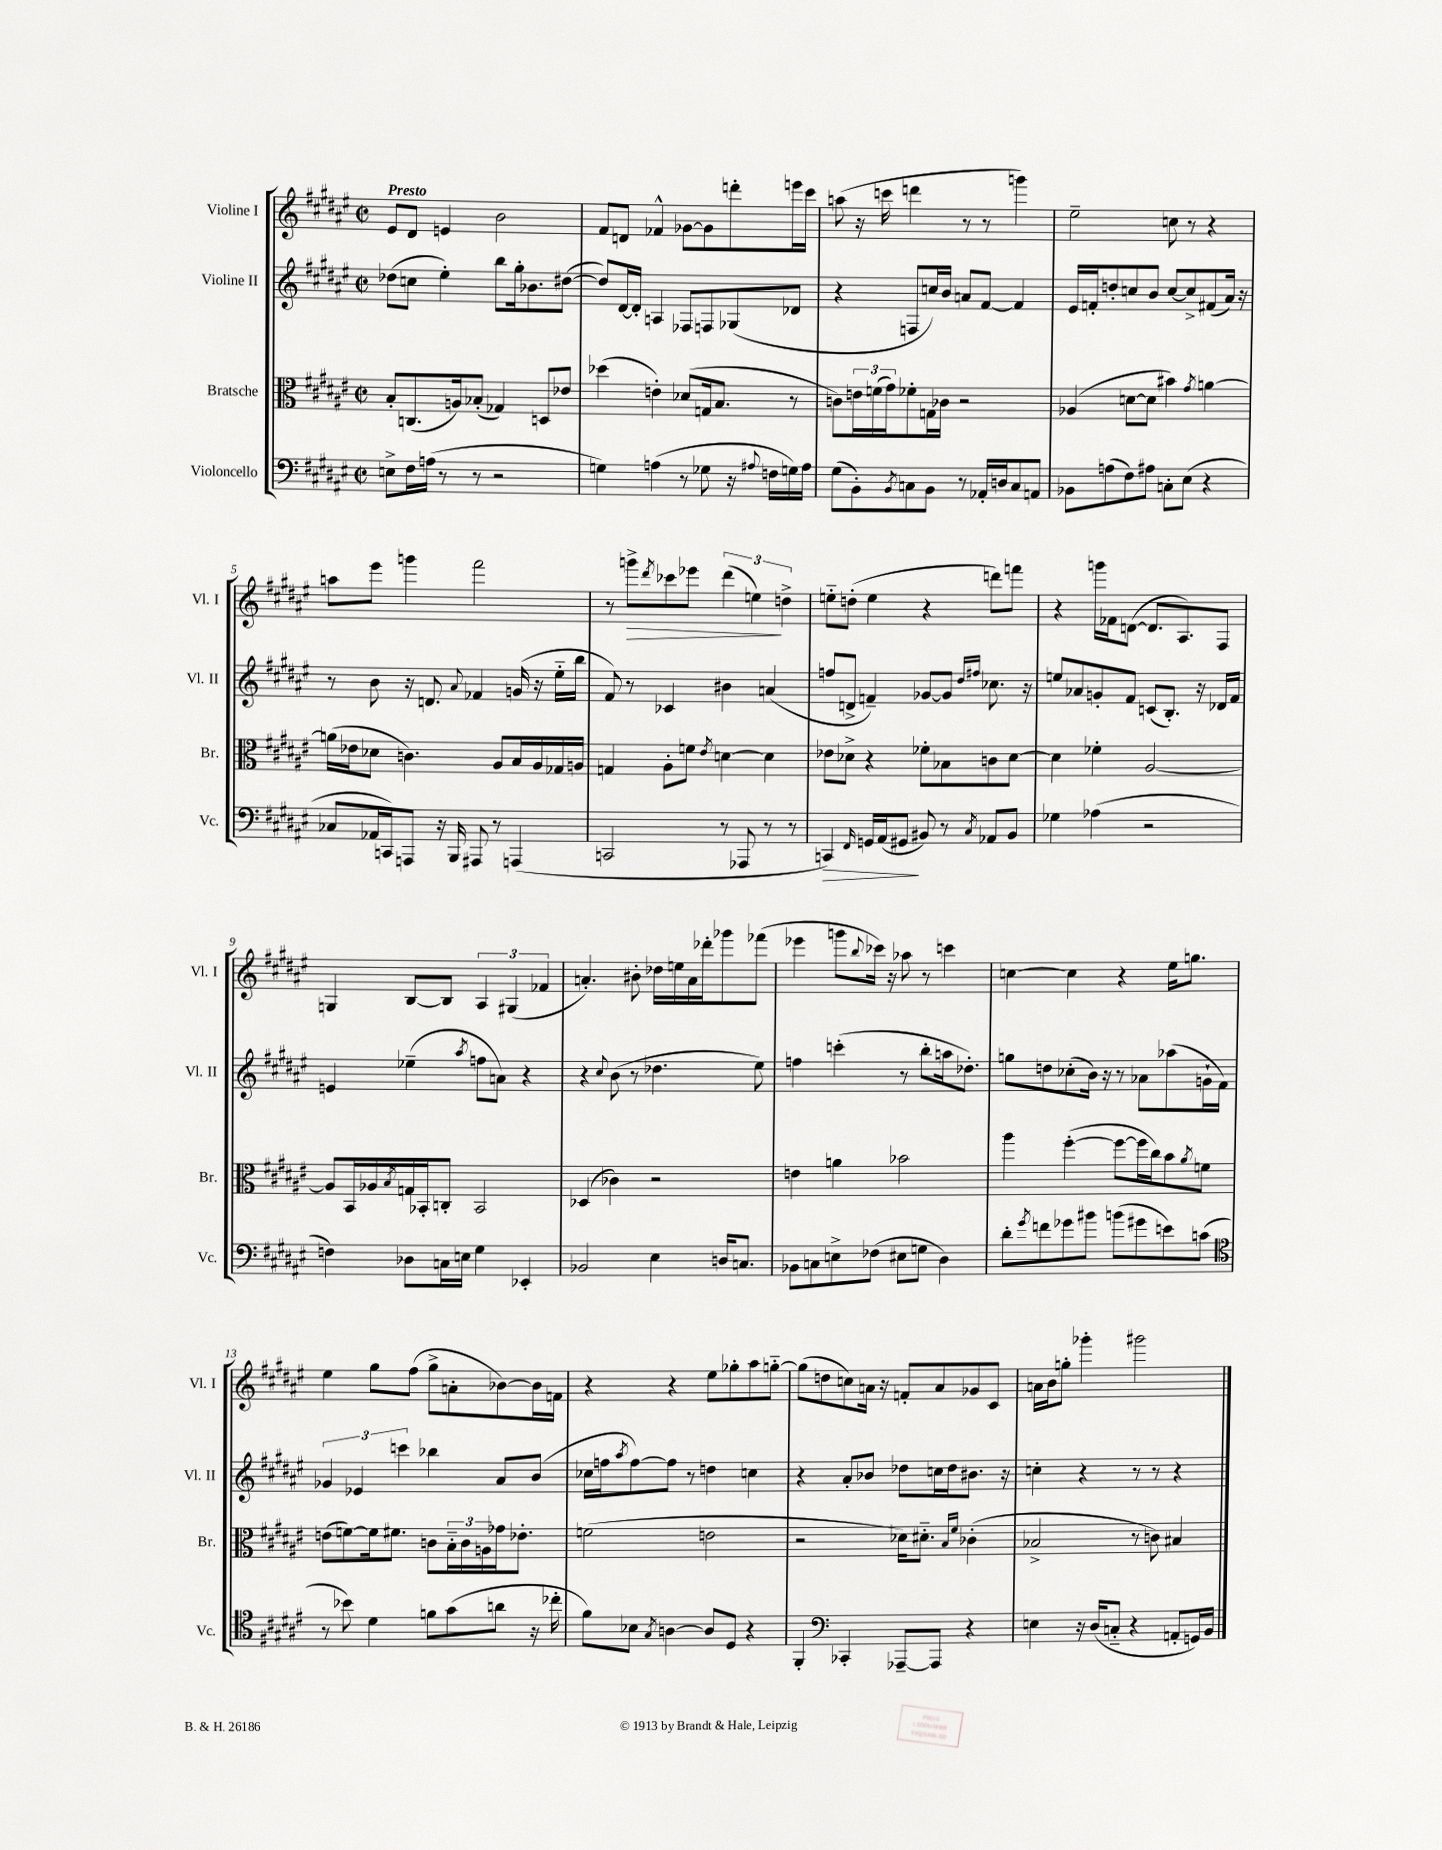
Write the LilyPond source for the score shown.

<<
\new StaffGroup <<
\new Staff = "s0" \with { instrumentName = "Violine I" shortInstrumentName = "Vl. I" } {
    \clef treble \key fis \major \defaultTimeSignature \time 2/2 \tempo "Presto"
    eis'8 dis'8 e'4 b'2 |
    fis'8 d'8 fes'4-^ ges'8~ ges'8 d'''8-. e'''16 cis'''16 |
    a''8( r16 c'''16 d'''4 r8 r8 g'''4) |
    eis''2-- c''8 r8 r4 |
    a''8 eis'''8 g'''4 fis'''2 |
    r8 g'''8->\> \acciaccatura { dis'''8 } ces'''8 ees'''8 \tuplet 3/2 { dis'''4( e''4\!) d''4-> } |
    e''8-_ d''8-.( e''4 r4 d'''8) f'''8 |
    r4 g'''16 fes'16 d'8~( d'8. ais8.) fis8 |
    g4 b8~ b8 \tuplet 3/2 { ais4 gis4( fes'4 } |
    a'4.-.) bis'8-. des''16 e''16 a'16 des'''16-. ges'''8 fes'''8( |
    ees'''4 g'''8 \appoggiatura { b''8 } ces'''16) r16 aes''8 r8 c'''4 |
    c''4~ c''4 r4 eis''16 g''8. |
    eis''4 gis''8 fis''8( gis''8-> a'8-. bes'8~) bes'16 f'16 |
    r4 r4 eis''8 ges''8-. ais''8 g''8~-_ |
    g''8( d''8 c''8) a'16 r16 f'8-. a'8 ges'8 cis'8 |
    a'16 b'16 g''8-. ges'''4-. gis'''2 \bar "|." |
}
\new Staff = "s1" \with { instrumentName = "Violine II" shortInstrumentName = "Vl. II" } {
    \clef treble \key fis \major \defaultTimeSignature \time 2/2
    des''8( c''8 eis''4-.) b''8 gis''16-. bes'8. dis''8~( |
    dis''8) dis'16~ dis'16-. a4 fes8 f8 ges8( des'8 |
    r4 f8 c''16) b'16 a'8 fis'8~ fis'4 |
    eis'16 f'16-. d''8-. c''8 b'8 c''8~ c''8-> fis'8( ais'16) r16 |
    r8 b'8 r16 d'8. \appoggiatura { ais'8 } fes'4 g'16( r16 eis''16-_ b''16 |
    fis'8) r8 ces'4 bis'4 a'4( |
    f''8 d'8-> f'4--) ges'8~ ges'8 \grace { dis''16 fis''16 } ces''8. r16 |
    e''8 aes'8 g'8-. fis'8 c'8( b8.-.) r16 des'16 fis'16 |
    e'4 ees''4--( \acciaccatura { ais''8 } f''8 a'8) r4 |
    r4 \appoggiatura { cis''8 } b'8( r8 des''4. eis''8) |
    f''4 c'''4-.( r8 b''8-. a''16 des''8.-.) |
    g''8 d''8 ces''8-.( b'16) r16 r8 aes'8 aes''8( g'16-! fis'16) |
    \tuplet 3/2 { ges'4 ees'4 c'''4 } bes''4 ais'8 b'8( |
    ces''16 f''16 \acciaccatura { ais''8 } f''8~) f''8 r8 d''4 c''4 |
    r4 ais'8-. bes'8 des''8 c''16 des''16 bis'8. r16 |
    c''4-. r4 r8 r8 r4 \bar "|." |
}
\new Staff = "s2" \with { instrumentName = "Bratsche" shortInstrumentName = "Br." } {
    \clef alto \key fis \major \defaultTimeSignature \time 2/2
    b8-. c8.( a16) bes8-.( ges4) d8 ees'8 |
    des''4( e'4-.) des'8( g16 b8. r8 |
    c'8) \tuplet 3/2 { e'16 f'16( gis'16) } fes'8-. g16 ces'16 r2 |
    aes4( d'8~ d'8 bis'4) \acciaccatura { gis'8 } a'4~ |
    a'16( ees'16 des'8 c'4.) ais8 b16 ais16 ges16 a16 |
    g4 ais8-. f'8 \acciaccatura { eis'8 } d'4~ d'4 |
    ees'8 des'8-> r4 fes'8-. bes8 c'8 des'8~ |
    des'4 fes'4-. ais2~ |
    ais8 b,16 aes16 \acciaccatura { b8 } g16 bes,16-. c8-. bes,2 |
    des4( ces'4) r2 |
    e'4 a'4 bes'2 |
    ais''4 fis''4~-.( fis''8~ fis''16 cis''16) b'8 \acciaccatura { ais'8 } f'8 |
    e'8( f'8~) f'16 fis'8. c'8 \tuplet 3/2 { b16-_ c'16 a16 } ges'16 ees'8.-. |
    f'2( e'2 |
    r2 des'16) dis'8.-_ \grace { b16 fis'16 } ces'4-.( |
    bes2-> r8 c'8) bis4 \bar "|." |
}
\new Staff = "s3" \with { instrumentName = "Violoncello" shortInstrumentName = "Vc." } {
    \clef bass \key fis \major \defaultTimeSignature \time 2/2
    e8-> fis16 a16( r8 r8 r2 |
    g4) a4( r8 ges8 r16 \appoggiatura { ais8 } f16 g16) ais16 |
    gis8( b,8-.) \acciaccatura { b,8 } c8 b,8 r8 aes,16-. d16 c8 a,8 |
    bes,8 a8( fis8) ais8 c8-. eis8( r4 |
    ces8 aes,16 c,16) a,,8 r16 b,,16 ais,,8 r8 a,,4( |
    c,2 r8 aes,,8 r8 r8 |
    c,4\>) \grace { fis,16 } g,16 ais,16( gis,8\! bis,8) r8 \acciaccatura { cis8 } aes,8 bis,8 |
    ges4 aes4( r2 |
    f4) des8 c16 e16 gis4 ees,4-. |
    bes,2 eis4 d16 c8. |
    bes,8 c8 e8-> fes8( eis8 g8 dis4) |
    dis'8-. \acciaccatura { gis'8 } f'8 ges'8 bis'8 b'8( gis'8 e'8) c'8( |
    \clef tenor r8 bes'8) dis'4 f'8 gis'8( a'8 r16 ces''16-. |
    fis'8) bes8 \acciaccatura { gis8 } a4~ a8 dis8 r4 |
    fis,4-. \clef bass ces,4-. aes,,8~-- aes,,8 r4 |
    e4 r16 dis16( c8-_ r4 a,8-. g,16) b,16 \bar "|." |
}
>>
>>
